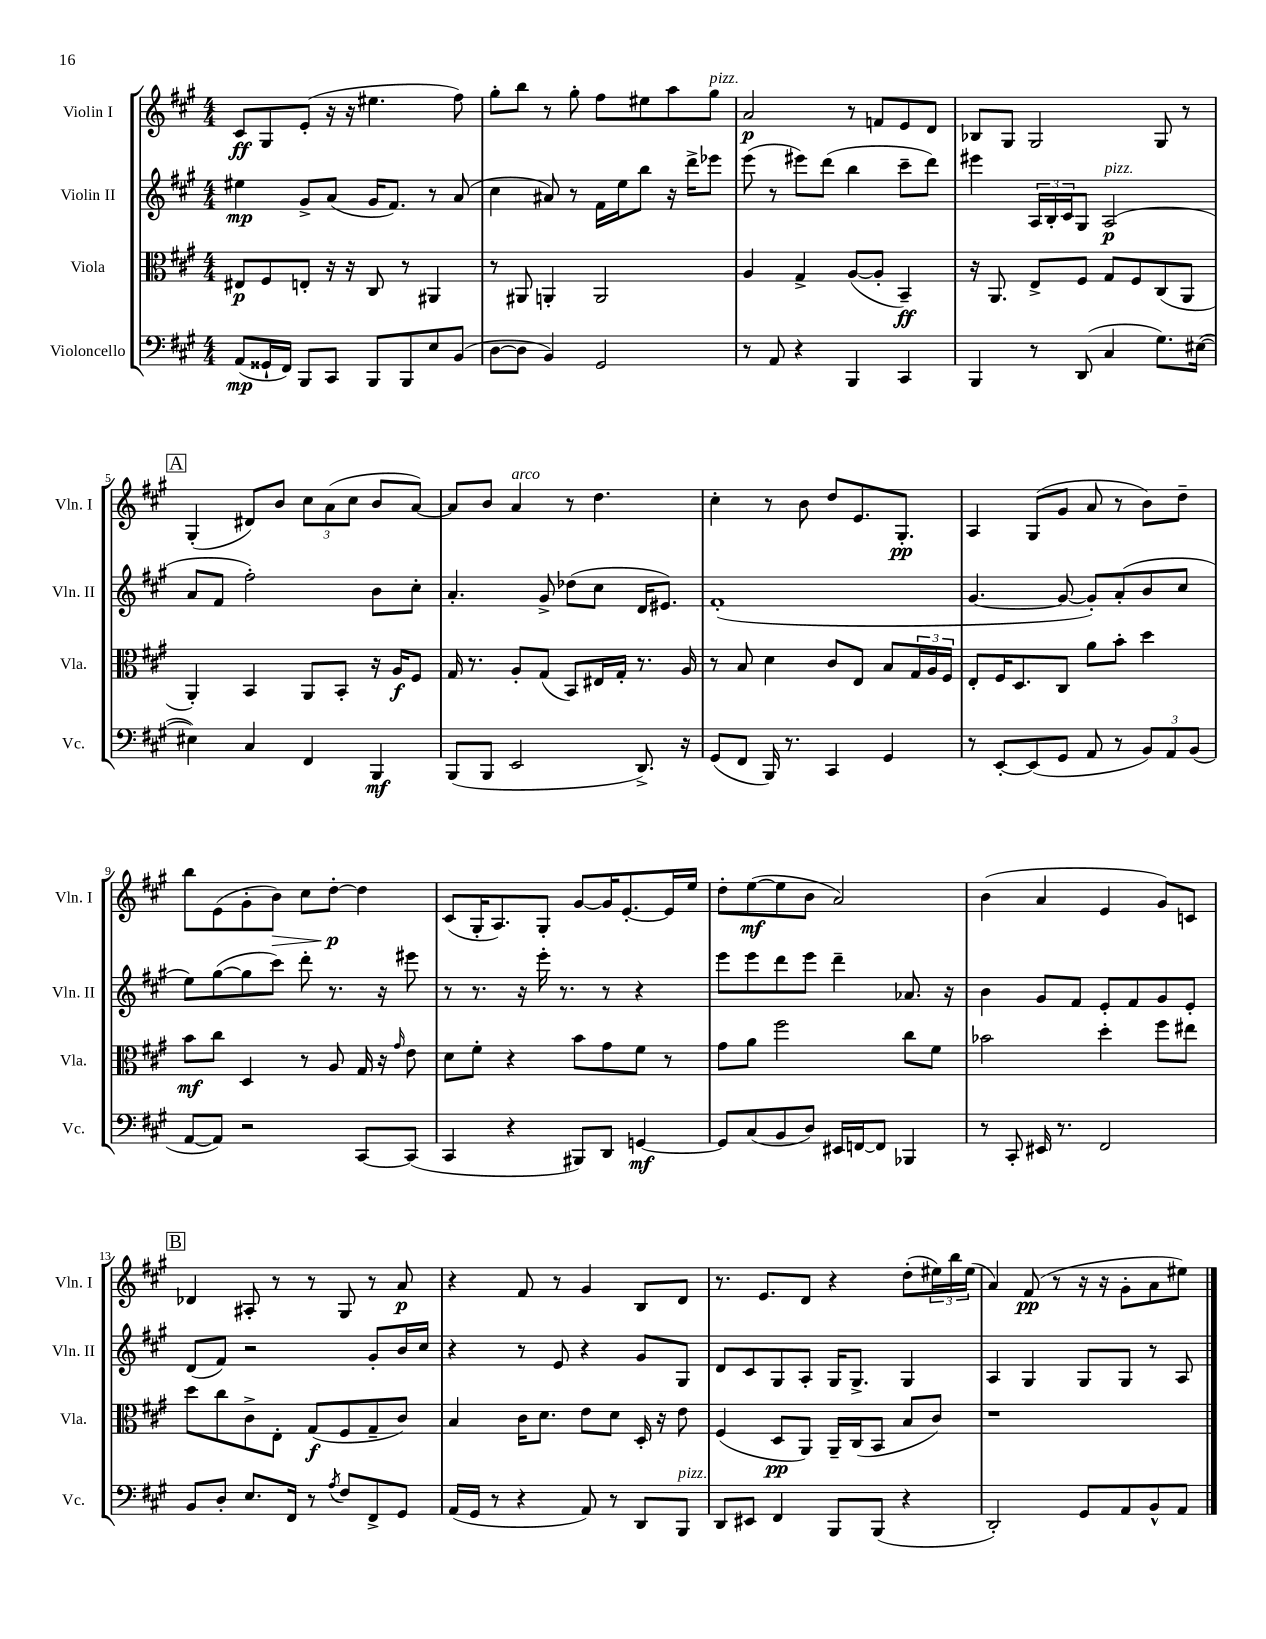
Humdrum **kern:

**kern	**kern	**kern	**kern
*staff4	*staff3	*staff2	*staff1
*clefF4	*clefC3	*clefG2	*clefG2
*k[f#c#g#]	*k[f#c#g#]	*k[f#c#g#]	*k[f#c#g#]
*M4/4	*M4/4	*M4/4	*M4/4
(8AA/L	8E#/L	4ee#\	8c#/L
16GG##`/L	8F#/	.	8G#/
16FF#/JJ)	.	.	.
8BBB/L	8E'/J	8g#^/L	(8e'/J
8CC#/J	16r	(8a/J	16r
.	16r	.	16r
8BBB/L	8C#/	16g#/LK	4.ee#\
.	.	8.f#/J)	.
8BBB/	8r	.	.
8E/	4AA#/	8r	.
(8BB/J	.	(8a/	8ff#\)
=	=	=	=
[8D\L	8r	4cc#\	8gg#'\L
8D\]J	8AA#/	.	8bb\J
4BB/)	4AA'/	8a#/)	8r
.	.	8r	8gg#'\
2GG#/	2AA/	16f#\LL	8ff#\L
.	.	16ee\J	.
.	.	8bb\J	8ee#\
.	.	16r	8aa\
.	.	16ddd^\LK	.
.	.	8eee-\J	8gg#\J
=	=	=	=
8r	4A/	(8eee\	2a/
8AA/	.	8r	.
4r	4G#^/	8eee#\L)	.
.	.	(8ddd\J	.
4BBB/	([8A/L	4bb\	8r
.	8A'/]J	.	8f/L
4CC#/	4BB~/)	8ccc#~\L	8e/
.	.	8ddd\J)	8d/J
=	=	=	=
4BBB/	16r	4eee#\	8B-/L
.	8.AA/	.	.
.	.	.	8G#/J
8r	8E^/L	24A/LL	2G#/
.	.	24B'/	.
.	.	24c#/J	.
(8DD/	8F#/J	8G#/J	.
4C#/	8G#/L	(2A/	.
.	8F#/	.	.
8.G#\L)	(8C#/	.	8G#/
.	8AA/J	.	8r
([16E#\Jk	.	.	.
=	=	=	=
4E#\])	4AA'/)	8a/L	(4G#'/
.	.	8f#/J	.
4C#/	4BB/	2ff#'\)	8d#/L)
.	.	.	8b/J
4FF#/	8AA/L	.	12cc#\L
.	.	.	(12a\
.	8BB'/J	.	.
.	.	.	12cc#\J
4BBB/	16r	8b\L	8b/L
.	16A/LK	.	.
.	8F#/J	8cc#'\J	[8a/J)
=	=	=	=
(8BBB/L	16G#/	4.a'/	8a/]L
.	8.r	.	.
8BBB/J	.	.	8b/J
2EE/	8A'/L	.	4a/
.	(8G#/J	8g#^/	.
.	8BB/L)	(8dd-\L	8r
.	16E#/L	8cc#\J	4.dd\
.	16G#'/JJ	.	.
8.DD^/)	8.r	16d/LK	.
.	.	8.e#/J)	.
16r	16A/	.	.
=	=	=	=
(8GG#/L	8r	(1f#'	4cc#'\
8FF#/J	8B/	.	.
16BBB/)	4d\	.	8r
8.r	.	.	.
.	.	.	8b\
4CC#/	8c#/L	.	8dd/L
.	8E/J	.	8.e/
4GG#/	8B/L	.	.
.	.	.	8.G#'/J
.	24G#/L	.	.
.	24A/	.	.
.	24F#/JJ	.	.
=	=	=	=
8r	8E'/L	[4.g#/	4A/
[8EE'/L	16F#/K	.	.
.	8.D/	.	.
(8EE/]	.	.	(8G#/L
8GG#/J	8C#/J	8g#/_	8g#/J
8AA/	8a\L	8g#'/]L)	8a/
8r	8b'\J	(8a'/	8r
12BB/L)	4dd\	8b/	8b\L)
12AA/	.	.	.
.	.	8cc#/J	8dd~\J
(12BB/J	.	.	.
=	=	=	=
[8AA/L	8b\L	8ee\L)	8bb\L
8AA/]J)	8cc#\J	([8gg#\	(8e\
2r	4D/	8gg#\]	8g#'\
.	.	8ccc#\J)	8b\J)
.	8r	8ddd'\	8cc#\L
.	8A/	8.r	[8dd'\J
[8CC#/L	16G#/	.	4dd\]
.	16r	16r	.
.	16qqg#/	.	.
(8CC#/]J	8e\	8eee#\	.
=	=	=	=
4CC#/	8d\L	8r	(8c#/L
.	8f#'\J	8.r	16G#'/K
.	.	.	8.A/)
4r	4r	.	.
.	.	16r	.
.	.	16eee'\	8G#'/J
.	.	8.r	.
8BBB#/L)	8b\L	.	[8g#/L
8DD/J	8g#\	8r	16g#/]K
.	.	.	[8.e'/
[4GG/	8f#\J	4r	.
.	8r	.	16e/]L
.	.	.	16ee/JJ
=	=	=	=
8GG/]L	8g#\L	8eee\L	8dd'\L
(8C#/	8a\J	8eee\	([8ee\
8BB/	2ff#\	8ddd\	8ee\]
8D/J)	.	8eee\J	8b\J
16EE#/LL	.	4ddd~\	2a/)
[16FF/J	.	.	.
8FF/]J	.	.	.
4BBB-/	8cc#\L	8.a-/	.
.	8f#\J	.	.
.	.	16r	.
=	=	=	=
8r	2b-\	4b\	(4b\
8CC#'/	.	.	.
16EE#/	.	8g#/L	4a/
8.r	.	.	.
.	.	8f#/J	.
2FF#/	4dd'\	8e'/L	4e/
.	.	8f#/	.
.	8ff#\L	8g#/	8g#/L)
.	8ee#\J	8e'/J	8c/J
=	=	=	=
8BB/L	8dd\L	(8d/L	4d-/
8D'/J	8cc#\	8f#/J)	.
8.E/L	8c#^\	2r	8A#'/
.	8E'\J	.	8r
16FF#/Jk	.	.	.
8r	(8G#/L	.	8r
8qA/	.	.	.
8F#/L	8F#/	.	8G#/
8FF#^/	8G#~/	8g#'/L	8r
8GG#/J	8c#/J)	16b/L	8a/
.	.	16cc#/JJ	.
=	=	=	=
(16AA/LL	4B/	4r	4r
16GG#/JJ	.	.	.
8r	.	.	.
4r	16c#\LK	8r	8f#/
.	8.d\J	.	.
.	.	8e/	8r
8AA/)	8e\L	4r	4g#/
8r	8d\J	.	.
8DD/L	16D'/	8g#/L	8B/L
.	16r	.	.
8BBB/J	8e\	8G#/J	8d/J
=	=	=	=
8DD/L	(4F#/	8d/L	8.r
8EE#/J	.	8c#/	.
.	.	.	8.e/L
4FF#/	8D/L	8G#/	.
.	8AA/J)	8A'/J	8d/J
8BBB/L	16AA~/LL	16G#/LK	4r
.	(16C#/J	8.G#^/J	.
(8BBB/J	8BB/J	.	.
4r	8B/L	4G#/	(8dd'\L
.	8c#/J)	.	24ee#\L)
.	.	.	24bb\
.	.	.	(24ee#\JJ
=	=	=	=
2DD'/)	1r	4A/	4a/)
.	.	4G#/	(8f#/
.	.	.	8r
8GG#/L	.	8G#/L	16r
.	.	.	16r
8AA/	.	8G#/J	8g#'\L
8BB^^/	.	8r	8a\
8AA/J	.	8A/	8ee#\J)
==	==	==	==
*-	*-	*-	*-
